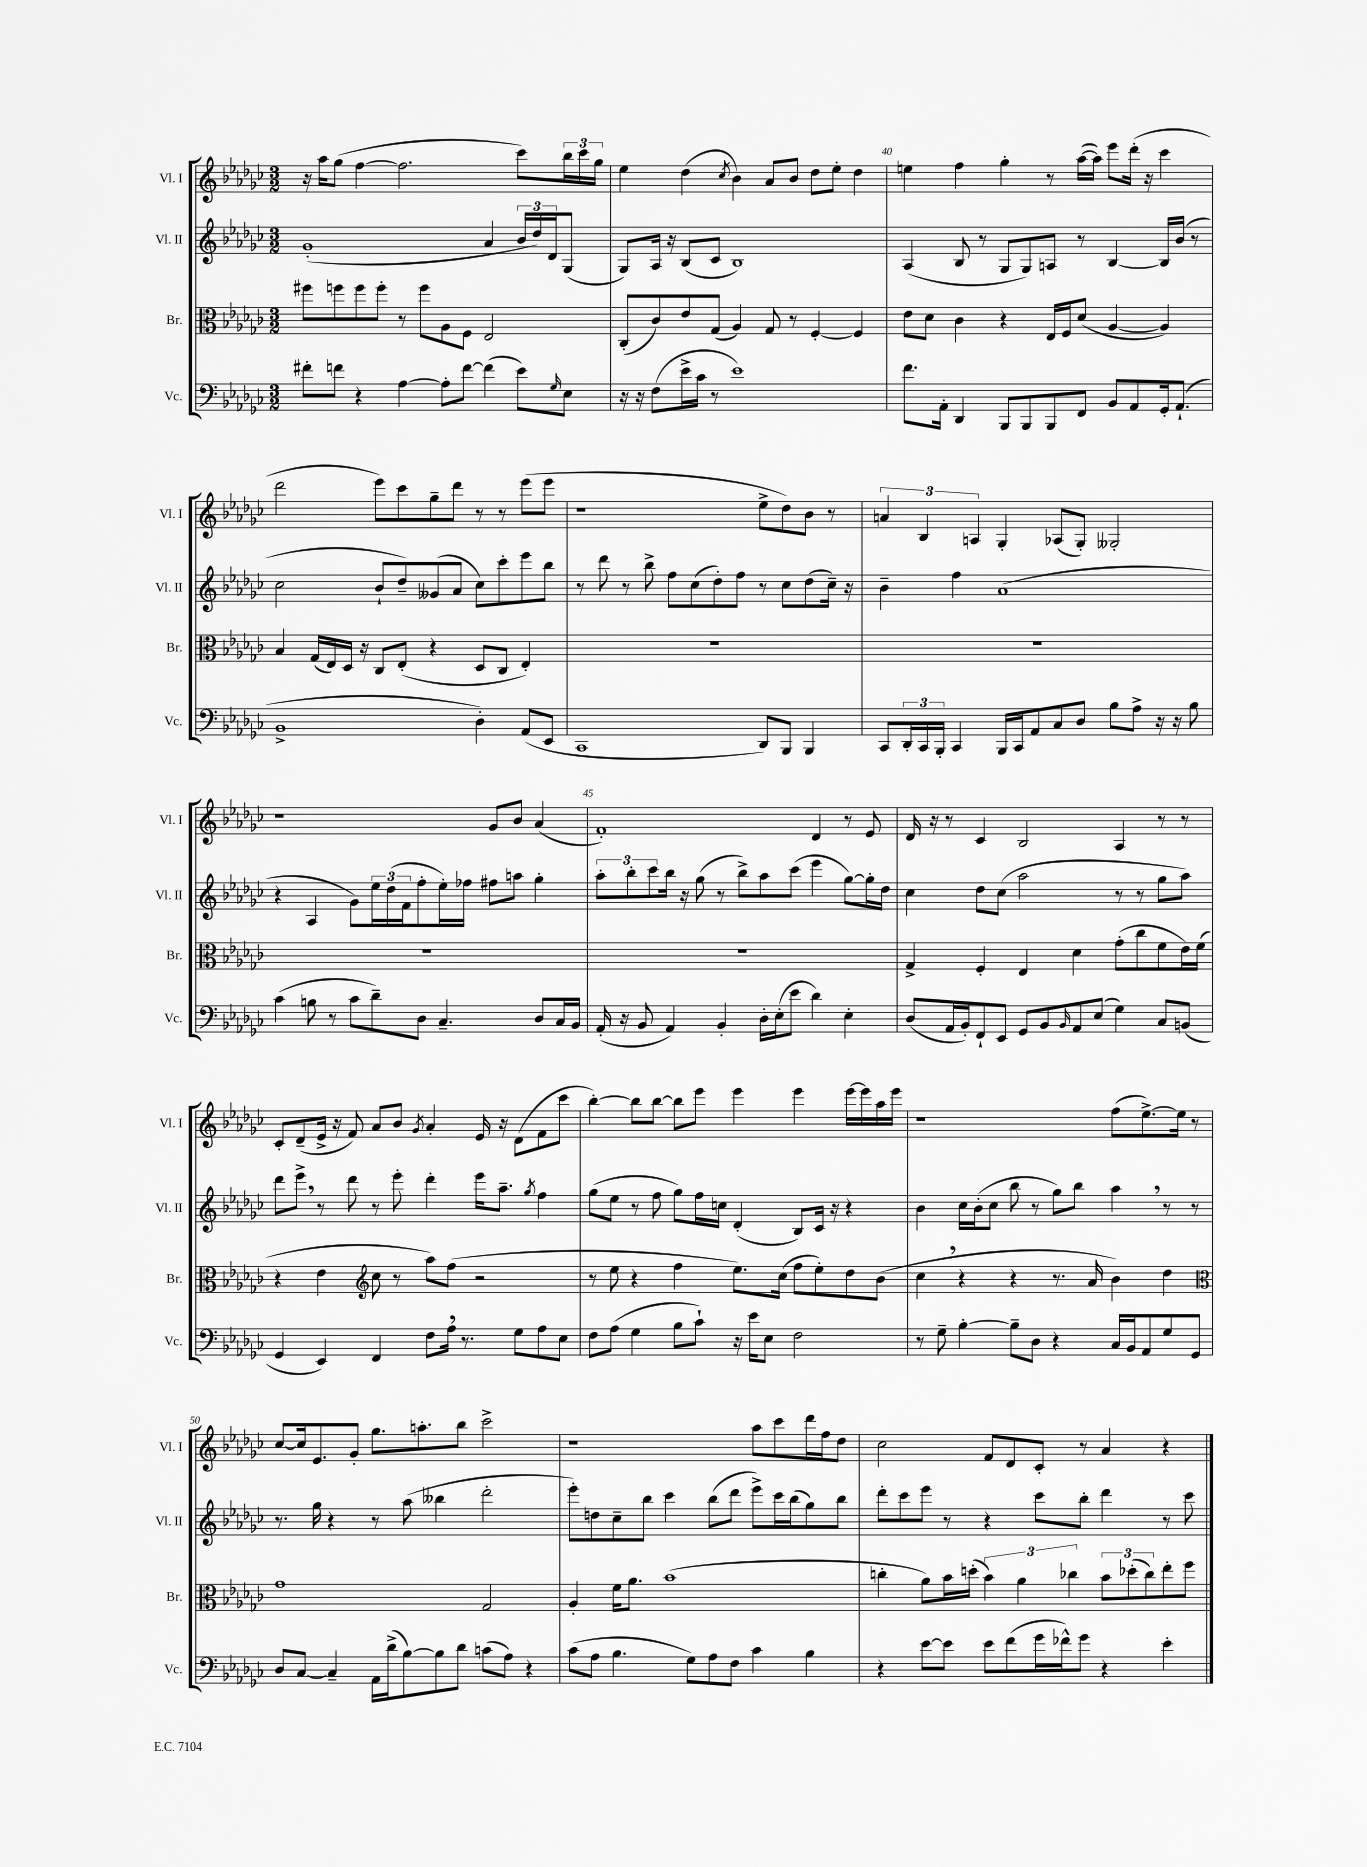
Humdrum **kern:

**kern	**kern	**kern	**kern
*part4	*part3	*part2	*part1
*staff4	*staff3	*staff2	*staff1
*I"Vc.	*I"Br.	*I"Vl. II	*I"Vl. I
*I'Vc.	*I'Br.	*I'Vl. II	*I'Vl. I
*clefF4	*clefC3	*clefG2	*clefG2
*k[b-e-a-d-g-c-]	*k[b-e-a-d-g-c-]	*k[b-e-a-d-g-c-]	*k[b-e-a-d-g-c-]
*M3/2	*M3/2	*M3/2	*M3/2
=38	=38	=38	=38
8f#X'\L	8ff#X\L	(1g-'	16r
.	.	.	16aa-\KL
8fn\J	8ffn\	.	(8gg-\J
4r	8ff\	.	[4ff\
.	8ff'\J	.	.
[4A-\	8r	.	2.ff\]
.	8ff\L	.	.
8A-'\L]	8A-\	.	.
[8f\J	8F\J	.	.
(4f\]	2E-/	4a-/	.
8e-\L)	.	24b-/LL	8ccc-\L)
.	.	24dd-/)	.
.	.	24d-/J	.
16qqG-/	.	.	.
8E-\J	.	(8G-/J	24bb-\L
.	.	.	24ccc-\
.	.	.	24gg-\JJ
=39	=39	=39	=39
16r	(8C-'/L	8G-/L)	4ee-\
16r	.	.	.
(8F\L	8c-/)	16A-/Jk	.
.	.	16r	.
16e-^\L	8e-/	(8B-/L	(4dd-\
16c-\JJ	.	.	.
8r	(8G-/J	8c-/J	.
.	.	.	8qcc-/
1e-)	4A-/)	1B-)	4b-\)
.	8G-/	.	8a-/L
.	8r	.	8b-/J
.	[4F'/	.	8dd-\L
.	.	.	8ee-'\J
.	4F/]	.	4dd-\
=40	=40	=40	=40
8.f\L	8e-\L	(4A-/	4een\
.	8d-\J	.	.
16AA-'\Jk	.	.	.
4DD-/	4c-\	8B-/	4ff\
.	.	8r	.
8BBB-/L	4r	8G-/L	4gg-'\
8BBB-/	.	8G-/)	.
8BBB-/	16E-/LL	8An/J	8r
.	16F/J	.	.
8FF/J	(8d-/J	8r	([16aa-\LL
.	.	.	16aa-\JJ])
8BB-/L	[4A-/	[4B-/	8eee-\L
8AA-/	.	.	(16ddd-'\Jk
.	.	.	16r
16GG-'/k	4A-/])	16B-/LL]	4ccc-\
(8.AA-`/J	.	(16b-/JJ	.
.	.	8r	.
!!LO:LB:g=z
=41	=41	=41	=41
1BB-^	4B-/	2cc-\	2ddd-\
.	(16G-/LL	.	.
.	16E-/)	.	.
.	16D-/JJ	.	.
.	16r	.	.
.	8C-/L	8b-`/L	8eee-\L)
.	(8E-'/J	8dd-~/)	8ccc-\
.	4r	(8g--X/	8gg-~\
.	.	8a-/J	8ddd-\J
4D-'\)	8D-/L	8cc-\L)	8r
.	8C-/J	8ccc-'\	8r
(8AA-/L	4E-'/)	8eee-\	(8eee-\L
8EE-/J	.	8bb-\J	8eee-\J
=42	=42	=42	=42
1CC-	1.r	8r	1r
.	.	8ddd-\	.
.	.	8r	.
.	.	8bb-^\	.
.	.	8ff\L	.
.	.	(8cc-\	.
.	.	8dd-'\)	.
.	.	8ff\J	.
8DD-/L)	.	8r	8ee-^\L
8BBB-/J	.	8cc-\L	8dd-\)
4BBB-/	.	(8dd-\	8b-\J
.	.	16cc-~\Jk)	8r
.	.	16r	.
=43	=43	=43	=43
8CC-/L	1.r	4b-~\	6an/
24DD-'/L	.	.	.
24CC-/	.	.	6B-/
24BBB-'/JJ	.	.	.
4CC-/	.	4ff\	.
.	.	.	6An/
16BBB-/LL	.	(1a-	4G-'/
16CC-/J	.	.	.
8AA-/	.	.	.
8C-/	.	.	(8A-X/L
8D-/J	.	.	8G-'/J)
8B-\L	.	.	2G--X'/
8A-^\J	.	.	.
16r	.	.	.
16r	.	.	.
8B-\	.	.	.
!!LO:LB:g=z
=44	=44	=44	=44
(4c-\	1.r	4r	1r
8Bn\	.	4A-/	.
8r	.	.	.
8c-\L	.	8g-\L)	.
8d-~\)	.	24ee-\L	.
.	.	(24dd-\	.
.	.	24f\J	.
8D-\J	.	8ff'\	.
4.C-~/	.	16ee-'\L)	.
.	.	16ff-X\JJ	.
.	.	8ff#X\L	8g-/L
.	.	8aan\J	8b-/J
8D-/L	.	4gg-'\	(4a-/
16C-/L	.	.	.
16BB-/JJ	.	.	.
=45	=45	=45	=45
(16AA-'/	1.r	12aa-'\L	1f')
16r	.	.	.
.	.	12bb-'\	.
8BB-/	.	.	.
.	.	12ccc-\	.
4AA-/)	.	16bb-\Jk	.
.	.	16r	.
.	.	(8gg-\	.
4BB-'/	.	8r	.
.	.	8bb-^\L)	.
16D-'\LL	.	8aa-\	.
(16E-'\J	.	.	.
8e-\J	.	(8ccc-\J	.
4d-\)	.	4eee-\	4d-/
4E-'\	.	[8gg-\L)	8r
.	.	16gg-'\L]	8e-/
.	.	16dd-\JJ	.
=46	=46	=46	=46
(8D-/L	4G-^/	4cc-\	16d-/
.	.	.	16r
16AA-/L	.	.	8r
16BB-'/J)	.	.	.
8FF`/	4F'/	8dd-\L	4c-/
8EE-/J	.	(8cc-\J	.
8GG-/L	4E-/	2aa-\	2B-/
8BB-/	.	.	.
16qqBB-/	.	.	.
8AA-/	4d-\	.	.
(8E-/J	.	.	.
4G-\)	(8g-'\L	8r	4A-/
.	8cc-\	8r	.
8C-/L	8f\	8gg-\L	8r
(8BBn/J	16e-\L)	8aa-\J)	8r
.	(16f\JJ	.	.
!!LO:LB:g=z
=47	=47	=47	=47
4GG-/	4r	8ddd-\L	8c-'/L
.	.	8eee-^,\J	(8d-~/
4EE-/)	4e-\	8r	16e-^/Jk
.	.	.	16r
.	.	8ddd-\	8f/)
*	*clefG2	*	*
4FF/	8cc-\	8r	8a-/L
.	8r	8eee-'\	8b-/J
.	.	.	8qg-/
8F\L	8aa-\L)	4ddd-'\	4a-'/
16A-,\Jk	(8ff\J	.	.
8.r	.	.	.
.	2r	16eee-\KL	16e-/
.	.	8.aa-~\J	16r
8G-\L	.	.	(8d-\L
.	.	8qgg-/	.
8A-\	.	4ff\	8f\
8E-\J	.	.	8ccc-\J
=48	=48	=48	=48
8F\L	8r	(8gg-\L	[4bb-'\)
(8A-\J	8ee-\	8ee-\J	.
4G-\	4r	8r	8bb-\L]
.	.	8ff\	[8bb-\J
8B-\L	4ff\	8gg-\L)	8bb-\L]
8c-`\J)	.	16ff\L	8eee-\J
.	.	16ccn\JJ	.
16r	8.ee-\L)	(4d-'/	4eee-\
16e-\KL	.	.	.
8E-\J	.	.	.
.	(16cc-\Jk	.	.
2F\	8ff\L	8B-/L)	4eee-\
.	8ee-'\)	16c-/Jk	.
.	.	16r	.
.	8dd-\	4r	[16eee-\LL
.	.	.	16eee-\]
.	(8b-\J	.	16aa-\
.	.	.	16eee-\JJ
=49	=49	=49	=49
8r	4cc-,\	4b-\	1r
8G-~\	.	.	.
[4B-'\	4r	16cc-\LL	.
.	.	(16b-'\J	.
.	.	8cc-\J	.
8B-~\L]	4r	8bb-\	.
8D-\J	.	8r	.
4r	8.r	8gg-\L)	.
.	.	8bb-\J	.
.	16a-/	.	.
16C-/LL	4b-\)	4aa-,\	(8ff\L
16BB-/J	.	.	.
8AA-/	.	.	[8.ee-^\)
8G-/	4dd-\	8r	.
.	.	.	16ee-\Jk]
8GG-/J	.	8r	8r
!!LO:LB:g=z
=50	=50	=50	=50
*	*clefC3	*	*
8D-/L	1g-	8.r	[8cc-/L
[8C-/J	.	.	16cc-/k]
.	.	16gg-\	8.e-/
4C-~/]	.	4r	.
.	.	.	8g-'/J
16AA-\LL	.	8r	8.gg-\L
(16d-^\J	.	.	.
[8B-\)	.	(8aa-\	.
.	.	.	8.aan'\
8B-\]	.	4bb--X\	.
8d-\J	.	.	8bb-\J
(8cn\L	2G-/	2ddd-'\	2ccc-^\
8A-\J)	.	.	.
4r	.	.	.
=51	=51	=51	=51
(8c-\L	4A-'/	8eee-'\L)	1r
8A-\J	.	8ddn\	.
4.B-\	16f\KL	8cc-~\	.
.	8.a-\J	.	.
.	.	8bb-\J	.
.	(1b-	4ccc-\	.
8G-\L)	.	.	.
8A-\	.	(8bb-\L	.
8F\J	.	8ddd-\J	.
4c-\	.	8eee-^\L)	8aa-\L
.	.	16ccc-\L	8ccc-\
.	.	(16bb-\J	.
4B-\	.	8gg-\)	16ddd-\L
.	.	.	16ff\J
.	.	8bb-\J	8dd-\J
=52	=52	=52	=52
4r	4ccn'\	8ddd-'\L	2cc-\
.	.	8ccc-\	.
[8e-\L	8a-\L)	8eee-\J	.
8e-\J]	16b-\L	8r	.
.	(16ddn'\JJ	.	.
8e-\L	6b-\)	4r	8f/L
(8f\	.	.	8d-/
.	6a-\	.	.
16g-\L	.	8ccc-\L	8c-'/J
16f-X^^\J)	.	.	.
.	6cc-X\	.	.
8g-\J	.	8bb-'\J	8r
4r	12b-\L	4ddd-\	4a-/
.	(12dd-X'\	.	.
.	12cc-\)	.	.
4e-'\	8ee-'\	8r	4r
.	8ff\J	8ccc-\	.
==	==	==	==
*-	*-	*-	*-
